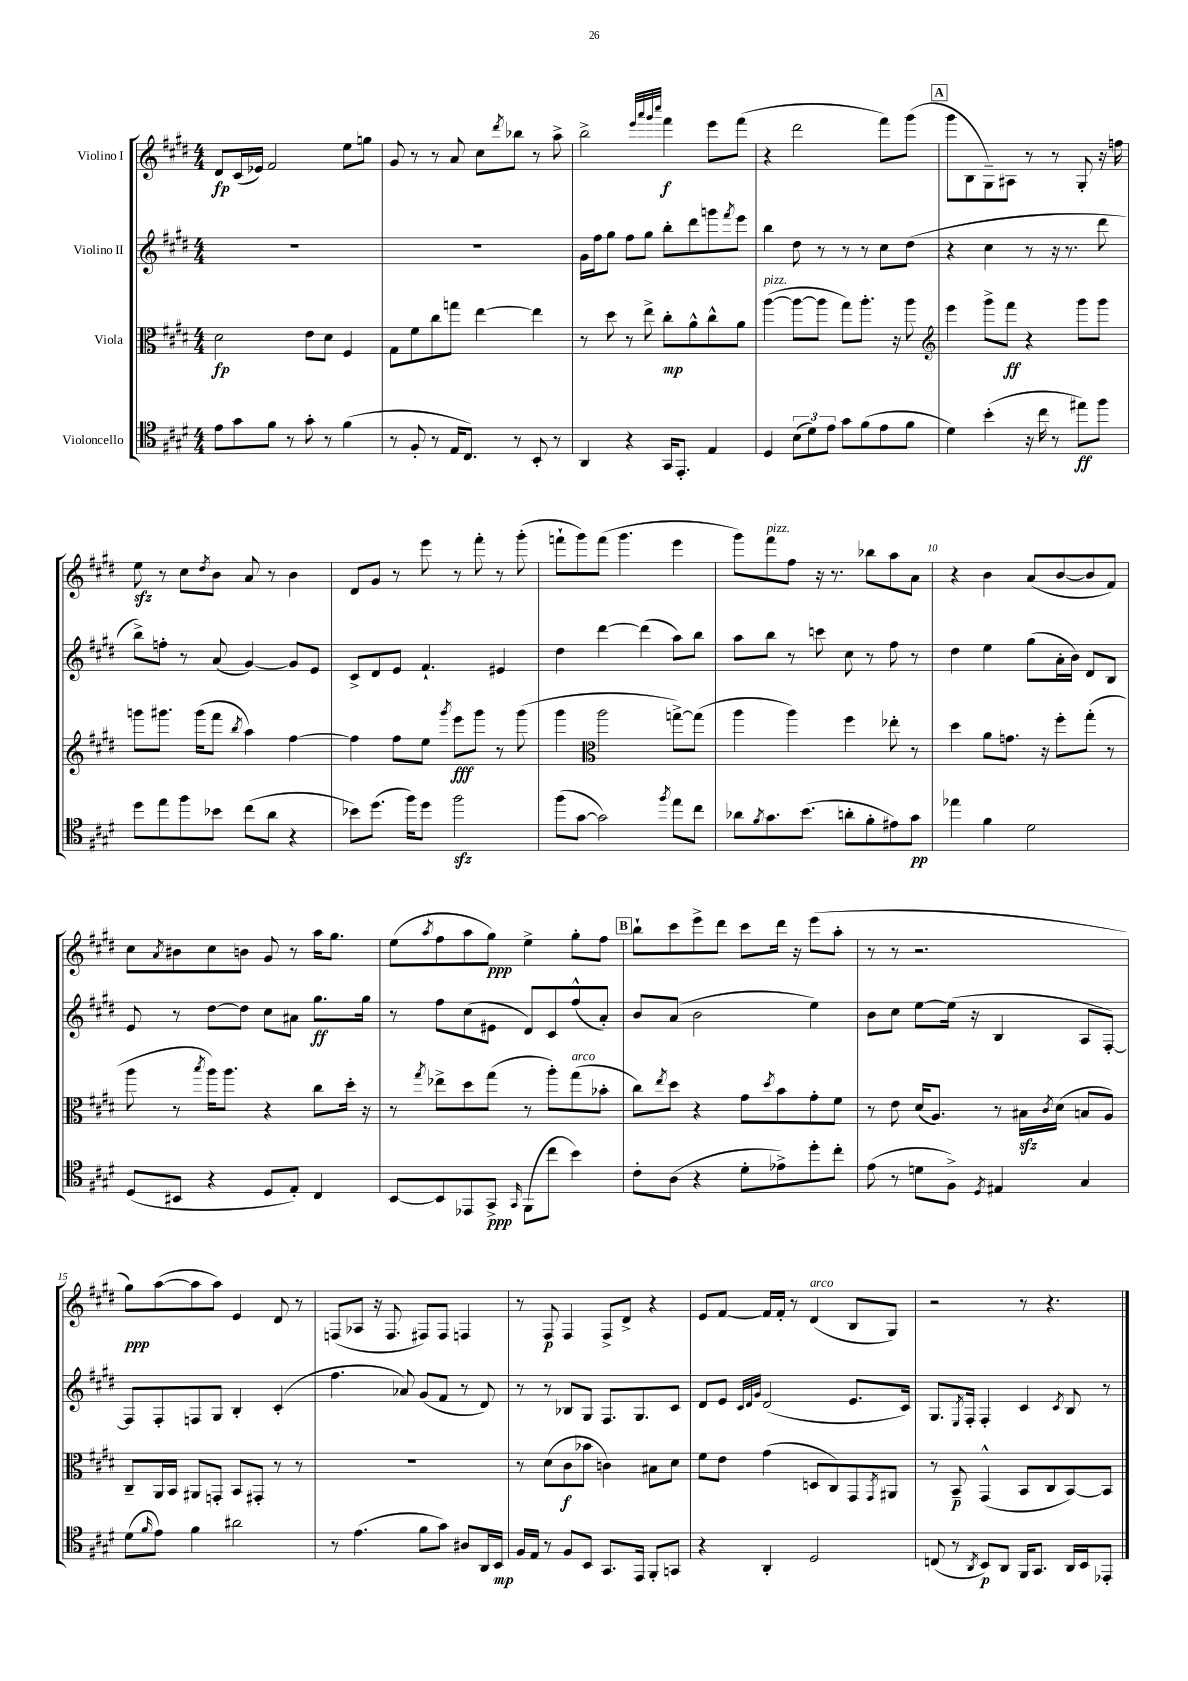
<<
\new StaffGroup <<
\new Staff = "s0" \with { instrumentName = "Violino I" } {
    \clef treble \key e \major \numericTimeSignature \time 4/4
    dis'8\fp cis'16( ees'16) fis'2 e''8 g''8 |
    gis'8 r8 r8 a'8 cis''8 \acciaccatura { dis'''8 } bes''8 r8 a''8-> |
    b''2-> \grace { e'''32 a'''32 gis'''32 cis''''32 } fis'''4\f e'''8 fis'''8( |
    r4 dis'''2 fis'''8) gis'''8( |
    \mark \markup { \box "A" } gis'''8 b8 gis8--) ais8 r8 r8 gis8-. r16 f''16 |
    e''8\sfz r8 cis''8 \acciaccatura { dis''8 } b'8 a'8 r8 b'4 |
    dis'8 gis'8 r8 e'''8 r8 fis'''8-. r8 gis'''8-.( |
    f'''8-! gis'''8) f'''8( gis'''4. e'''4 |
    gis'''8) fis'''8^\markup { \italic "pizz." } fis''8 r16 r8. bes''8 a''8 a'8 |
    r4 b'4 a'8( b'8~ b'8 fis'8) |
    cis''8 \acciaccatura { a'8 } bis'8 cis''8 b'8 gis'8 r8 a''16 gis''8. |
    e''8( \acciaccatura { a''8 } fis''8 a''8 gis''8\ppp) e''4-> gis''8-. fis''8 |
    \mark \markup { \box "B" } b''8-! cis'''8 e'''8-> dis'''8 cis'''8 dis'''16 r16 e'''8( a''8-. |
    r8 r8 r2. |
    gis''8\ppp) a''8~( a''8 a''8) e'4 dis'8 r8 |
    f8( aes8 r16 f8. fis8) fis8 f4 |
    r8 fis8\p fis4 fis8-> dis'8-> r4 |
    e'8 fis'8~ fis'16 fis'16-. r8 dis'4^\markup { \italic "arco" }( b8 gis8) |
    r2 r8 r4. \bar "|." |
}
\new Staff = "s1" \with { instrumentName = "Violino II" } {
    \clef treble \key e \major \numericTimeSignature \time 4/4
    R1 |
    R1 |
    gis'16 fis''16 gis''8 fis''8 gis''8 b''8-. dis'''8 g'''8 \acciaccatura { fis'''8 } e'''8 |
    b''4 dis''8 r8 r8 r8 cis''8 dis''8( |
    \mark \markup { \box "A" } r4 cis''4 r8 r16 r8. dis'''8 |
    b''8->) f''8-. r8 a'8( gis'4~) gis'8 e'8 |
    cis'8-> dis'8 e'8 fis'4.-! eis'4 |
    dis''4 dis'''4~ dis'''4( a''8) b''8 |
    a''8 b''8 r8 c'''8 cis''8 r8 fis''8 r8 |
    dis''4 e''4 gis''8( a'16-. b'16) dis'8 b8 |
    e'8 r8 dis''8~ dis''8 cis''8 ais'8 gis''8.\ff gis''16 |
    r8 fis''8 cis''8( eis'8 dis'8) cis'8 fis''8-^( a'8-.) |
    \mark \markup { \box "B" } b'8 a'8( b'2 e''4) |
    b'8 cis''8 e''8~ e''16( r16 b4 a8 fis8~-.) |
    fis8 fis8-. f8 gis8 b4-. cis'4-.( |
    fis''4. aes'8) gis'8( fis'8 r8 dis'8) |
    r8 r8 bes8 gis8 fis8. gis8. cis'8 |
    dis'8 e'8 \grace { cis'32 dis'32 gis'32 } dis'2( e'8. cis'16) |
    gis8. \acciaccatura { e8 } fis16-. fis4-. cis'4 \acciaccatura { cis'8 } b8 r8 \bar "|." |
}
\new Staff = "s2" \with { instrumentName = "Viola" } {
    \clef alto \key e \major \numericTimeSignature \time 4/4
    dis'2\fp e'8 dis'8 fis4 |
    gis8 fis'8 cis''8 g''8 e''4~ e''4 |
    r8 dis''8 r8 e''8-> cis''8-.\mp a'8-^ cis''8-^ a'8 |
    a''4~^\markup { \italic "pizz." }( a''8~ a''8 gis''8) a''8.-. r16 a''8 |
    \mark \markup { \box "A" } \clef treble e'''4 gis'''8-> fis'''8\ff r4 gis'''8 gis'''8 |
    g'''8 gis'''8. gis'''16( fis'''8 \acciaccatura { b''8 } a''4) fis''4~ |
    fis''4 fis''8 e''8 \acciaccatura { gis'''8 } e'''8\fff gis'''8 r8 gis'''8( |
    gis'''4 \clef alto a''2 g''8~->) g''8( |
    a''4 a''4) fis''4 ees''8-. r8 |
    dis''4 a'8 g'8. r16 fis''8-. gis''8-.( r8 |
    a''8 r8 \acciaccatura { b''8 } a''16) a''8. r4 cis''8 dis''16-. r16 |
    r8 \acciaccatura { gis''8 } ees''8-> dis''8 gis''8( r8 a''8-.) gis''8^\markup { \italic "arco" }( bes'8-. |
    \mark \markup { \box "B" } cis''8) \acciaccatura { e''8 } dis''8 r4 gis'8 \acciaccatura { dis''8 } b'8 gis'8-. fis'8 |
    r8 e'8 dis'16( a8.) r8 bis16\sfz \acciaccatura { cis'8 } dis'16( b8 a8) |
    cis8-- a,16 b,16 ais,8 g,8-. b,8 gis,8-. r8 r8 |
    R1 |
    r8 dis'8( cis'8\f bes'8 c'4) bis8 dis'8 |
    fis'8 e'8 gis'4( d8 cis8) gis,8 \acciaccatura { gis,8 } ais,8 |
    r8 b,8--\p gis,4-^( b,8 cis8 b,8~) b,8 \bar "|." |
}
\new Staff = "s3" \with { instrumentName = "Violoncello" } {
    \clef tenor \key e \major \numericTimeSignature \time 4/4
    e'8 gis'8 fis'8 r8 gis'8-. r8 fis'4( |
    r8 fis8-. r8 e16 cis8.) r8 b,8-. r8 |
    a,4 r4 gis,16 e,8.-. e4 |
    dis4 \tuplet 3/2 { b8( dis'8) e'8 } gis'8 fis'8( e'8 fis'8 |
    \mark \markup { \box "A" } dis'4) b'4-.( r16 cis''16 r8 eis''8\ff) fis''8 |
    dis''8 e''8 fis''8 bes'8 cis''8( a'8 r4 |
    bes'8) dis''8.( fis''16) dis''8 fis''2\sfz |
    fis''8( gis'8~ gis'2) \acciaccatura { fis''8 } e''8 cis''8 |
    aes'8 \acciaccatura { fis'8 } gis'8. b'8.( a'8-. fis'8-. eis'8) gis'8\pp |
    ees''4 fis'4 dis'2 |
    dis8( bis,8 r4 dis8 e8-.) cis4 |
    b,8~ b,8 ees,8 gis,8->\ppp \grace { gis,16 } fis,8( cis''8 b'4) |
    \mark \markup { \box "B" } cis'8-. a8( r4 dis'8-. ees'8->) dis''8-. cis''8-. |
    e'8( r8 d'8 fis8->) \acciaccatura { dis8 } eis4 gis4 |
    dis'8( \grace { fis'16 } e'8) fis'4 ais'2 |
    r8 e'4.( fis'8 gis'8) ais8 a,16 b,16\mp |
    fis16 e16 r8 fis8 b,8 gis,8. e,16 fis,8-. g,8 |
    r4 a,4-. dis2 |
    c8( r8 \acciaccatura { a,8 } b,8\p) a,8 fis,16 gis,8. a,16 b,16 ees,8-. \bar "|." |
}
>>
>>
\layout { \context { \Score \override BarNumber.break-visibility = ##(#f #t #t) barNumberVisibility = #(every-nth-bar-number-visible 5) } }
